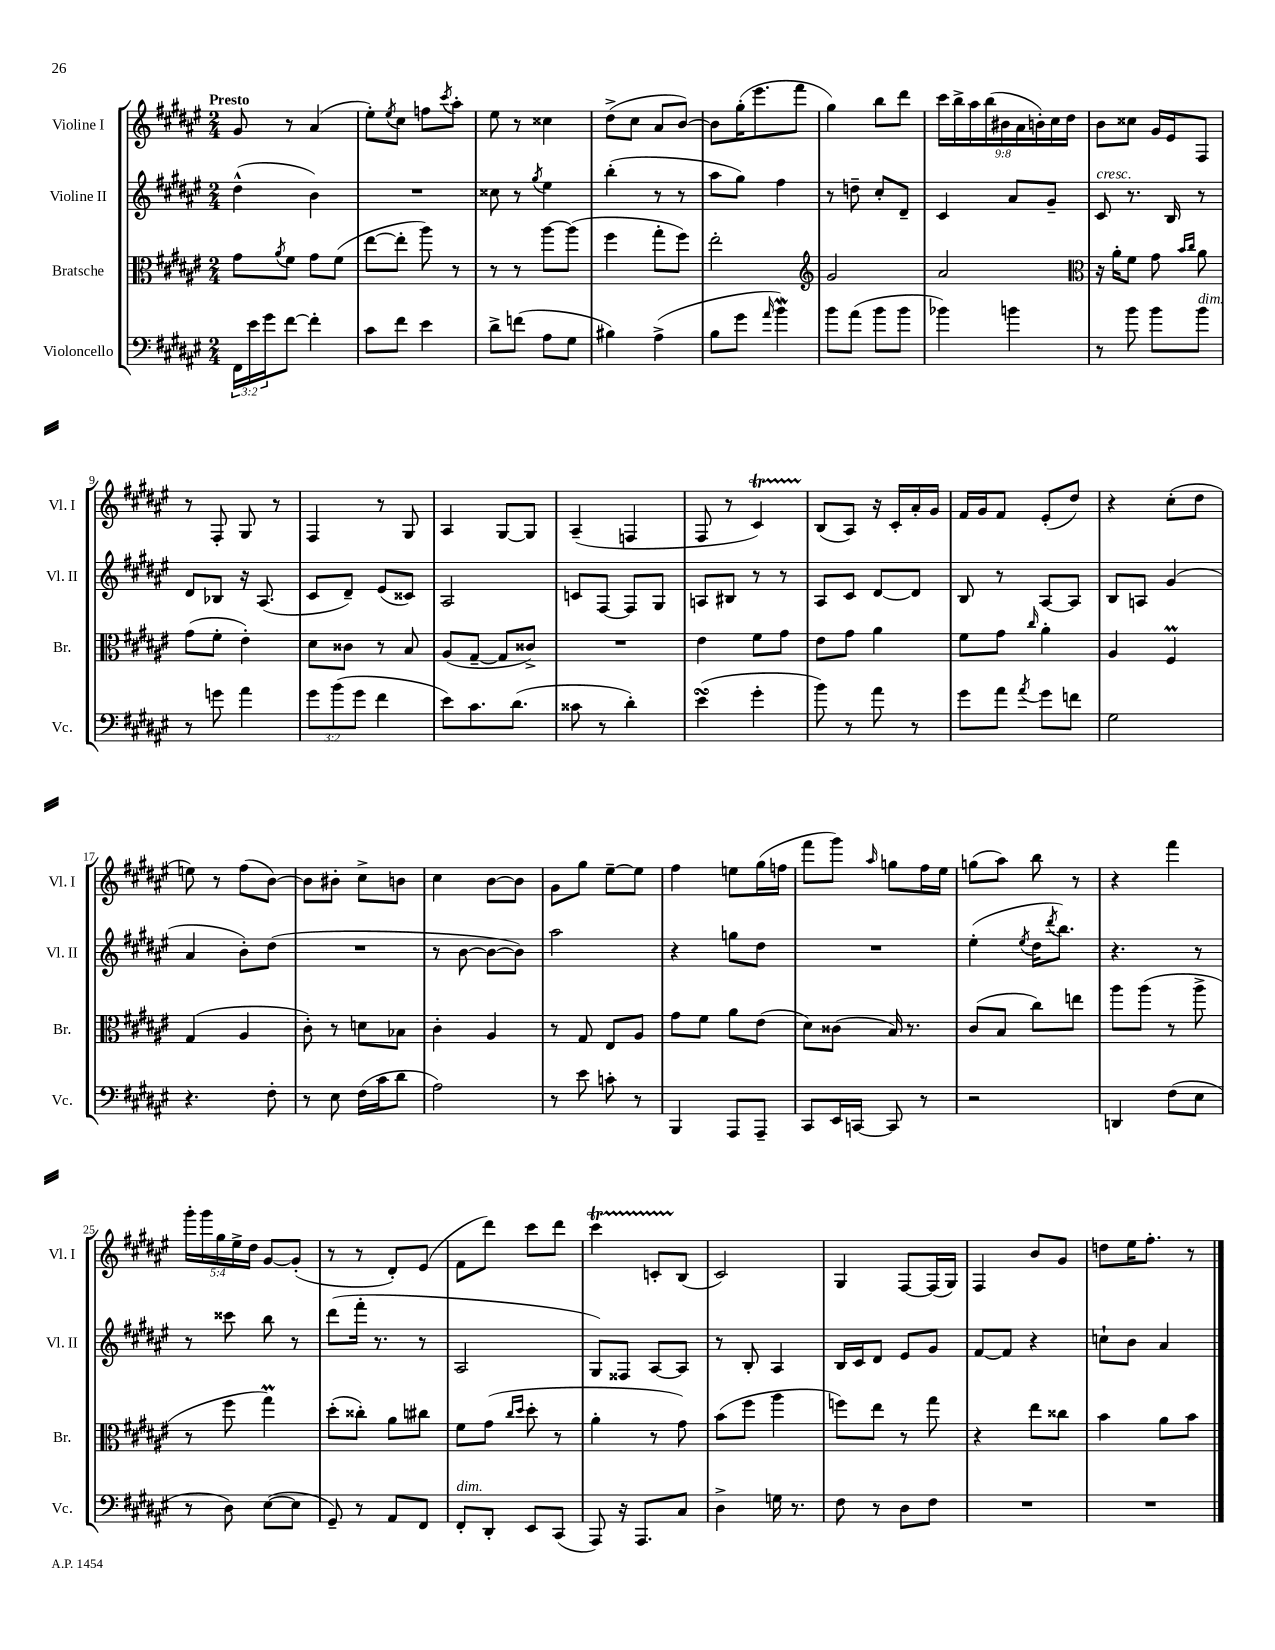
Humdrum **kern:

**kern	**kern	**kern	**kern
*staff4	*staff3	*staff2	*staff1
*clefF4	*clefC3	*clefG2	*clefG2
*k[f#c#g#d#a#e#]	*k[f#c#g#d#a#e#]	*k[f#c#g#d#a#e#]	*k[f#c#g#d#a#e#]
*M2/4	*M2/4	*M2/4	*M2/4
24FF#\LL	8g#\L	(4dd#^^\	8g#/
24e#\	.	.	.
24g#\J	.	.	.
.	8qa#/	.	.
[8f#\J	8f#\J	.	8r
4f#'\]	8g#\L	4b\)	(4a#/
.	(8f#\J	.	.
=	=	=	=
8c#\L	[8ee#\L	2r	8ee#'\L)
.	.	.	8qee#/
8f#\J	8ee#'\]J	.	8cc#\J
4e#\	8aa#\)	.	8ff\L
.	.	.	8qccc#/
.	8r	.	8aa#'\J
=	=	=	=
8d#^\L	8r	8cc##\	8ee#\
(8f\J	8r	8r	8r
.	.	8qgg#/	.
8A#\L	[8aa#\L	4ee#\	4cc##\
8G#\J	(8aa#\]J	.	.
=	=	=	=
4B#\)	4ff#\	(4bb'\	(8dd#^\L
.	.	.	8cc#\J
(4A#^\	8gg#'\L	8r	8a#/L
.	8ff#\J)	8r	[8b/J)
=	=	=	=
8B\L	2ee#'\	8aa#\L	8b\]L
8g#\J	.	8gg#\J)	(16gg#'\K
.	.	.	8.eee#\
16qqa#/	.	.	.
4b\)	.	4ff#\	.
.	.	.	8fff#\J
=	=	=	=
*	*clefG2	*	*
8b\L	2g#/	8r	4gg#\)
(8a#\J	.	8dd~\	.
8b\L	.	8cc#'/L	8bb\L
8b\J	.	8d#~/J	8ddd#\J
=	=	=	=
4b-\)	2a#/	4c#/	18ccc#\LL
.	.	.	18bb^\
.	.	.	18aa#\
.	.	.	(18bb\
.	.	.	18b#\
4b\	.	8a#/L	.
.	.	.	18a#\
.	.	.	18b'\)
.	.	8g#~/J	.
.	.	.	18cc#\
.	.	.	18dd#\JJ
=	=	=	=
*	*clefC3	*	*
8r	16r	8c#/	8b\L
.	16a#'\LK	.	.
8b\	8f#\J	8.r	8cc##\J
8b\L	8g#\	.	16g#/LL
.	.	16B/	16e#/J
.	16qqb/LL	.	.
.	16qqcc#/JJ	.	.
8b\J	8a#\	8r	8F#/J
=	=	=	=
8r	(8g#\L	8d#/L	8r
8g\	8f#'\J	8B-/J	8F#'/
4a#\	4e#'\)	16r	8G#/
.	.	(8.A#/	.
.	.	.	8r
=	=	=	=
12g#\L	8d#\L	8c#/L	4F#/
(12b\	.	.	.
.	8c##\J	8d#~/J)	.
12g#\J	.	.	.
4f#\	8r	(8e#/L	8r
.	8B/	8c##/J)	8G#/
=	=	=	=
8e#\L)	(8A#/L	2A#/	4A#/
8.c#\	[8G#~/J	.	.
.	8G#/]L	.	[8G#/L
(8.d#\J	.	.	.
.	8c##^/J)	.	8G#/]J
=	=	=	=
8c##\	2r	8c/L	(4A#~/
8r	.	[8F#/J	.
4d#'\)	.	8F#/]L	4F/
.	.	8G#/J	.
=	=	=	=
(4e#\	4e#\	8A/L	8F#/
.	.	8B#/J	8r
4g#'\	8f#\L	8r	4c#/)
.	8g#\J	8r	.
=	=	=	=
8b\)	8e#\L	8A#/L	(8B/L
8r	8g#\J	8c#/J	8A#/J)
8a#\	4a#\	[8d#/L	16r
.	.	.	16c#'/LL
8r	.	8d#/]J	16a#'/
.	.	.	16g#/JJ
=	=	=	=
8g#\L	8f#\L	8B/	16f#/LL
.	.	.	16g#/J
8a#\J	8g#\J	8r	8f#/J
8qa#/	16qqcc#/	.	.
8g#\L	4a#'\	[8A#/L	(8e#'/L
8f\J	.	8A#/]J	8dd#/J)
=	=	=	=
2G#\	4A#/	8B/L	4r
.	.	8A/J	.
.	4F#/	(4g#/	(8cc#'\L
.	.	.	8dd#\J
=	=	=	=
4.r	(4G#/	4a#/	8ee\)
.	.	.	8r
.	4A#/	8b'\L)	(8ff#\L
8F#'\	.	(8dd#\J	[8b\J)
=	=	=	=
8r	8c#'\)	2r	8b\]L
8E#\	8r	.	8b#'\J
(16F#\LL	8d\L	.	8cc#^\L
16c#\J	.	.	.
8d#\J	8B-\J	.	8b\J
=	=	=	=
2A#\)	4c#'\	8r	4cc#\
.	.	[8b\	.
.	4A#/	8b\_L	[8b\L
.	.	8b\]J)	8b\]J
=	=	=	=
8r	8r	2aa#\	8g#\L
8e#\	8G#/	.	8gg#\J
8c'\	8E#/L	.	[8ee#~\L
8r	8A#/J	.	8ee#\]J
=	=	=	=
4BBB/	8g#\L	4r	4ff#\
.	8f#\J	.	.
8AAA#/L	8a#\L	8gg\L	8ee\L
8AAA#~/J	(8e#\J	8dd#\J	(16gg#\L
.	.	.	16ff\JJ
=	=	=	=
8CC#/L	8d#\L)	2r	8fff#\L
16EE#/L	(8c##\J	.	8ggg#\J)
[16CC/JJ	.	.	.
.	.	.	16qqaa#/
8CC/]	16B/)	.	8gg\L
.	8.r	.	.
8r	.	.	16ff#\L
.	.	.	16ee#\JJ
=	=	=	=
2r	(8c#/L	(4ee#'\	(8gg\L
.	8B/J	.	8aa#\J)
.	.	8qee#/	.
.	8cc#\L)	16dd#\LK	8bb\
.	.	8qddd#/	.
.	.	8.bb\J)	.
.	8ee\J	.	8r
=	=	=	=
4DD/	8aa#\L	4.r	4r
.	(8aa#\J	.	.
(8F#\L	8r	.	4fff#\
8E#\J	8aa#^\	8r	.
=	=	=	=
8r	8r	8r	20ggg#'\LL
.	.	.	20ggg#\
.	.	.	20gg#\
8D#\)	8ff#\	8ccc##\	.
.	.	.	20ee#^\
.	.	.	20dd#\JJ
([8E#\L	4gg#\)	8bb\	[8g#/L
8E#\]J	.	8r	(8g#'/]J
=	=	=	=
8GG#~/)	(8dd#'\L	(8ddd#\L	8r
8r	8cc##'\J)	16fff#'\Jk	8r
.	.	8.r	.
8AA#/L	8a#\L	.	8d#'/L)
8FF#/J	8cc#\J	8r	(8e#/J
=	=	=	=
8FF#'/L	8f#\L	2A#/	8f#\L
8DD#'/J	(8g#\J	.	8ddd#\J)
.	16qqcc#/LL	.	.
.	16qqdd#/JJ	.	.
8EE#/L	8dd#'\	.	8ccc#\L
(8CC#/J	8r	.	8ddd#\J
=	=	=	=
8AAA#/)	4a#'\	8G#/L)	4ccc#\
16r	.	8F##/J	.
8.AAA#/L	.	.	.
.	8r	[8A#/L	8c'/L
8C#/J	8g#\)	8A#/]J	(8B/J
=	=	=	=
4D#^\	(8b\L	8r	2c#/)
.	8ff#\J	8B'/	.
16G\	4aa#\	4A#/	.
8.r	.	.	.
=	=	=	=
8F#\	8ff\L)	16B/LL	4G#/
.	.	16c#/J	.
8r	8ee#\J	8d#/J	.
8D#\L	8r	8e#/L	[8F#/L
8F#\J	8gg#\	8g#/J	(16F#/]L
.	.	.	16G#/JJ)
=	=	=	=
2r	4r	[8f#/L	4F#/
.	.	8f#/]J	.
.	8ee#\L	4r	8b/L
.	8cc##\J	.	8g#/J
=	=	=	=
2r	4b\	8cc`\L	8dd\L
.	.	8b\J	16ee#\K
.	.	.	8.ff#'\J
.	8a#\L	4a#/	.
.	8b\J	.	8r
==	==	==	==
*-	*-	*-	*-
